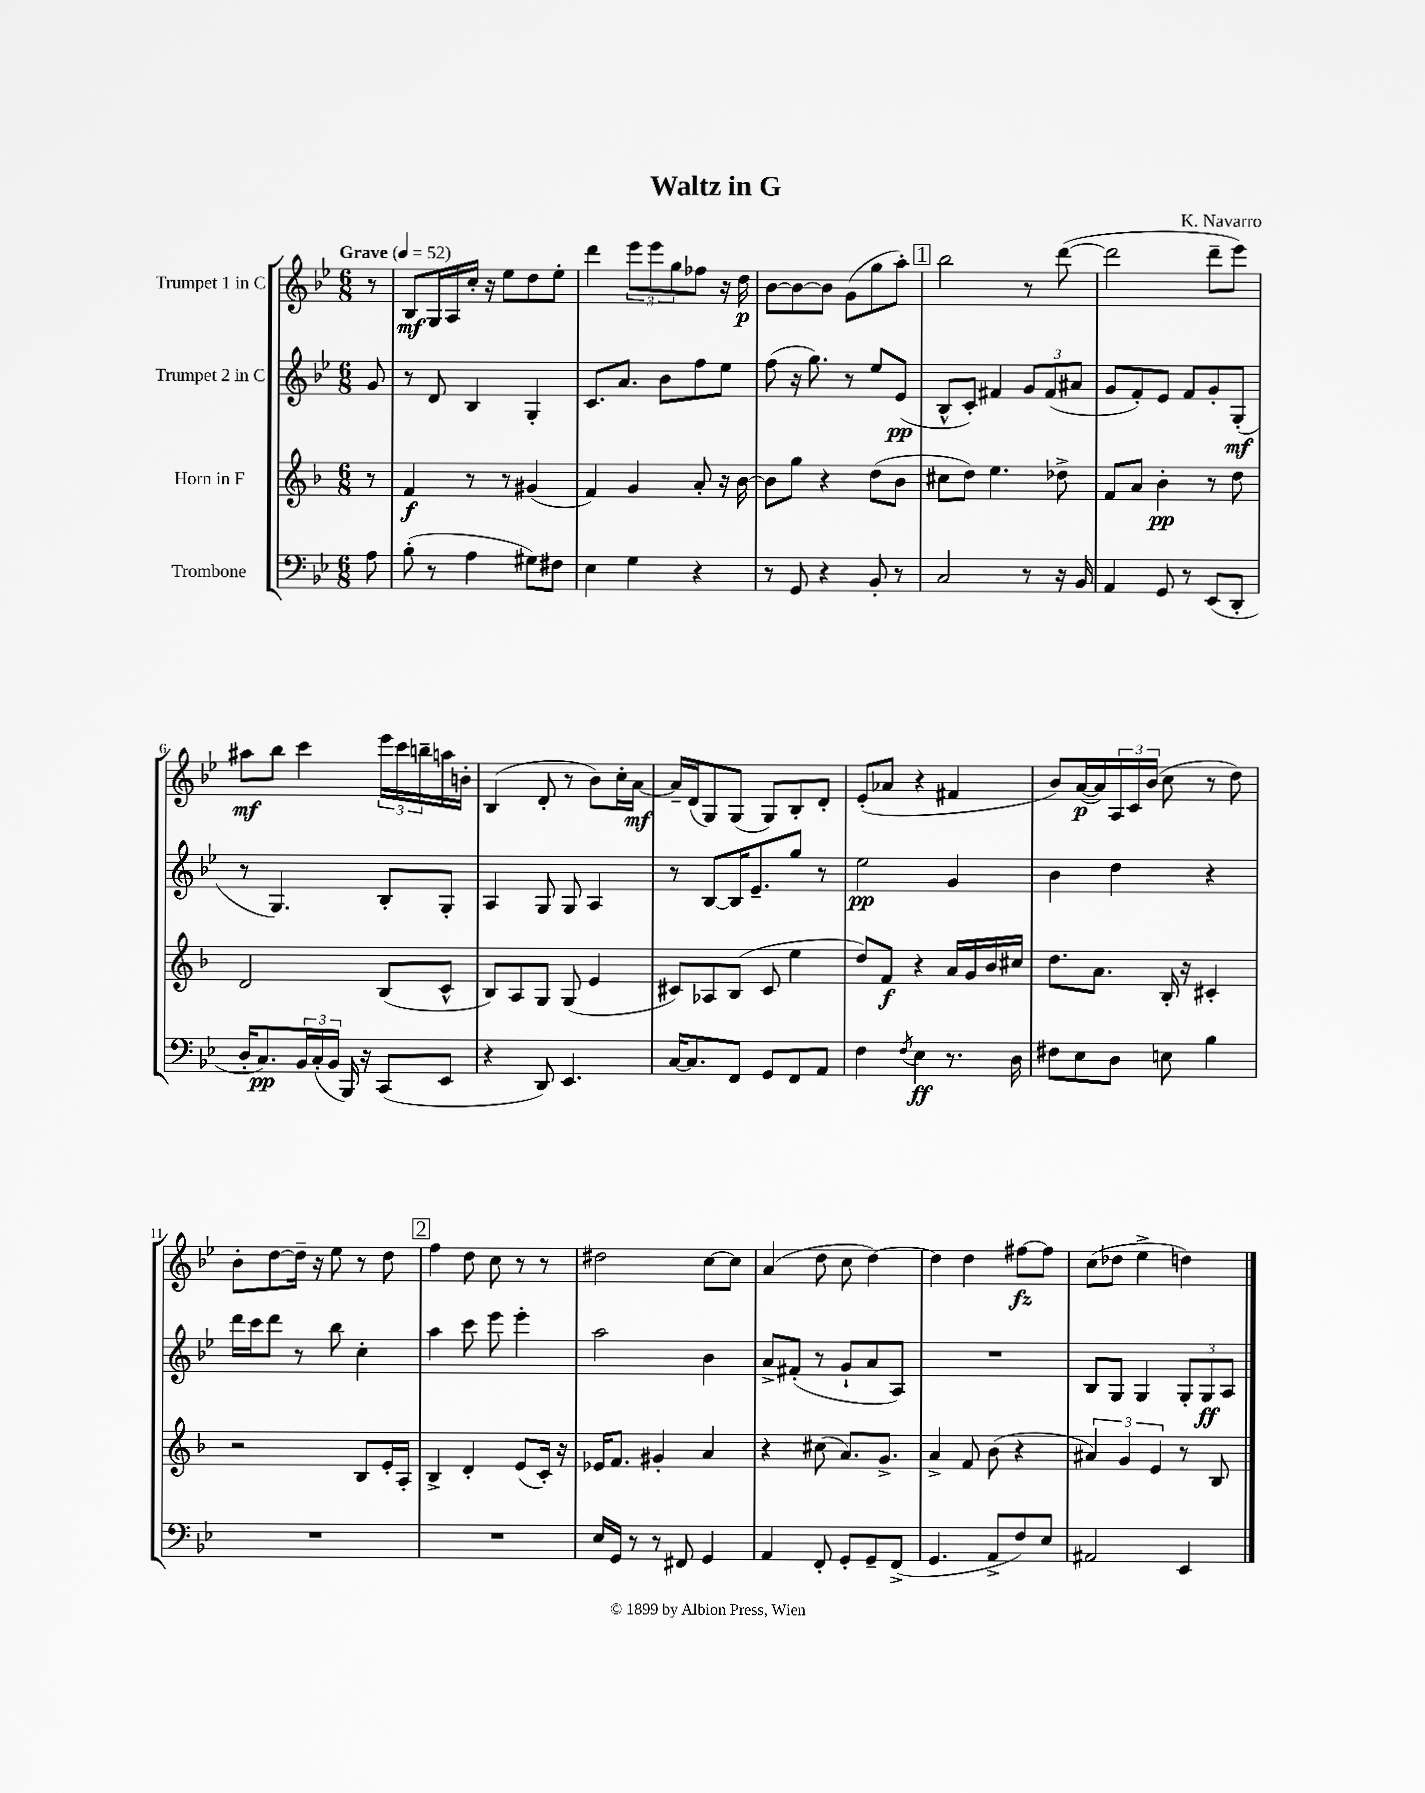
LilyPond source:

\header { title = "Waltz in G" composer = "K. Navarro" }
<<
\new StaffGroup <<
\new Staff = "s0" \with { instrumentName = "Trumpet 1 in C" } {
    \clef treble \key bes \major \numericTimeSignature \time 6/8 \partial 8 \tempo "Grave" 4 = 52
    r8 |
    bes8\mf g16 a16 c''16-. r16 ees''8 d''8 ees''8-. |
    d'''4 \tuplet 3/2 { ees'''8 ees'''8 g''8 } fes''8 r16 d''16\p |
    bes'8~ bes'8~ bes'8 g'8( g''8 a''8-.) |
    \mark \markup { \box "1" } bes''2 r8 d'''8~( |
    d'''2 d'''8-- ees'''8) |
    ais''8\mf bes''8 c'''4 \tuplet 3/2 { ees'''16 c'''16 b''16-- } a''16 b'16-. |
    bes4( d'8-. r8 bes'8) c''16-. a'16~\mf |
    a'16-- d'16( g8) g8( g8) bes8-. d'8-. |
    ees'8-.( aes'8 r4 fis'4 |
    bes'8) a'16~\p( a'16) \tuplet 3/2 { a16 c'16 bes'16( } c''8 r8 d''8) |
    bes'8-. d''8~ d''16-- r16 ees''8 r8 d''8 |
    \mark \markup { \box "2" } f''4 d''8 c''8 r8 r8 |
    dis''2 c''8~ c''8 |
    a'4( d''8 c''8 d''4~) |
    d''4 d''4 fis''8~\fz fis''8 |
    c''8( des''8 ees''4-> d''4) \bar "|." |
}
\new Staff = "s1" \with { instrumentName = "Trumpet 2 in C" } {
    \clef treble \key bes \major \numericTimeSignature \time 6/8 \partial 8
    g'8 |
    r8 d'8 bes4 g4-. |
    c'8. a'8. bes'8 f''8 ees''8 |
    f''8( r16 g''8.) r8 ees''8 ees'8\pp( |
    \mark \markup { \box "1" } bes8-^ c'8-.) fis'4 \tuplet 3/2 { g'8 fis'8( ais'8 } |
    g'8 f'8-.) ees'8 f'8 g'8-. g8-.\mf( |
    r8 g4.) bes8-. g8-. |
    a4 g8 g8 a4 |
    r8 bes8~ bes16 ees'8.-- g''8 r8 |
    ees''2\pp g'4 |
    bes'4 d''4 r4 |
    d'''16 c'''16 d'''8 r8 bes''8 c''4-. |
    \mark \markup { \box "2" } a''4 c'''8 ees'''8 ees'''4-. |
    a''2 bes'4 |
    a'8-> fis'8-.( r8 g'8-! a'8 a8) |
    R2. |
    bes8 g8 g4 \tuplet 3/2 { g8-. g8\ff a8 } \bar "|." |
}
\new Staff = "s2" \with { instrumentName = "Horn in F" } {
    \clef treble \key f \major \numericTimeSignature \time 6/8 \partial 8
    r8 |
    f'4\f r8 r8 gis'4( |
    f'4) g'4 a'8-. r16 bes'16~ |
    bes'8 g''8 r4 d''8( bes'8 |
    \mark \markup { \box "1" } cis''8 d''8) e''4. des''8-> |
    f'8 a'8 bes'4-.\pp r8 d''8 |
    d'2 bes8( c'8-^ |
    bes8) a8 g8 g8( e'4 |
    cis'8) aes8 bes8( cis'8 e''4 |
    d''8) f'8\f r4 a'16 g'16 bes'16 cis''16 |
    d''8. a'8. bes16-. r16 cis'4-. |
    r2 bes8 e'16-. a16-. |
    \mark \markup { \box "2" } bes4-> d'4-. e'8( c'16-.) r16 |
    ees'16 f'8. gis'4-. a'4 |
    r4 cis''8( a'8.) g'8.-> |
    a'4-> f'8 bes'8( r4 |
    \tuplet 3/2 { ais'4) g'4 e'4 } r8 bes8 \bar "|." |
}
\new Staff = "s3" \with { instrumentName = "Trombone" } {
    \clef bass \key bes \major \numericTimeSignature \time 6/8 \partial 8
    a8 |
    bes8-.( r8 a4 gis8) fis8 |
    ees4 g4 r4 |
    r8 g,8 r4 bes,8-. r8 |
    \mark \markup { \box "1" } c2 r8 r16 bes,16 |
    a,4 g,8 r8 ees,8( d,8-. |
    d16-. c8.\pp) \tuplet 3/2 { bes,16 c16-.( bes,16 } bes,,16) r16 c,8( ees,8 |
    r4 d,8) ees,4. |
    c16~ c8. f,8 g,8 f,8 a,8 |
    f4 \acciaccatura { f8 } ees4\ff r8. d16 |
    fis8 ees8 d8 e8 bes4 |
    R2. |
    \mark \markup { \box "2" } R2. |
    ees16 g,16 r8 r8 fis,8 g,4 |
    a,4 f,8-. g,8-. g,8-- f,8->( |
    g,4. a,8-> f8) ees8 |
    ais,2 ees,4 \bar "|." |
}
>>
>>
